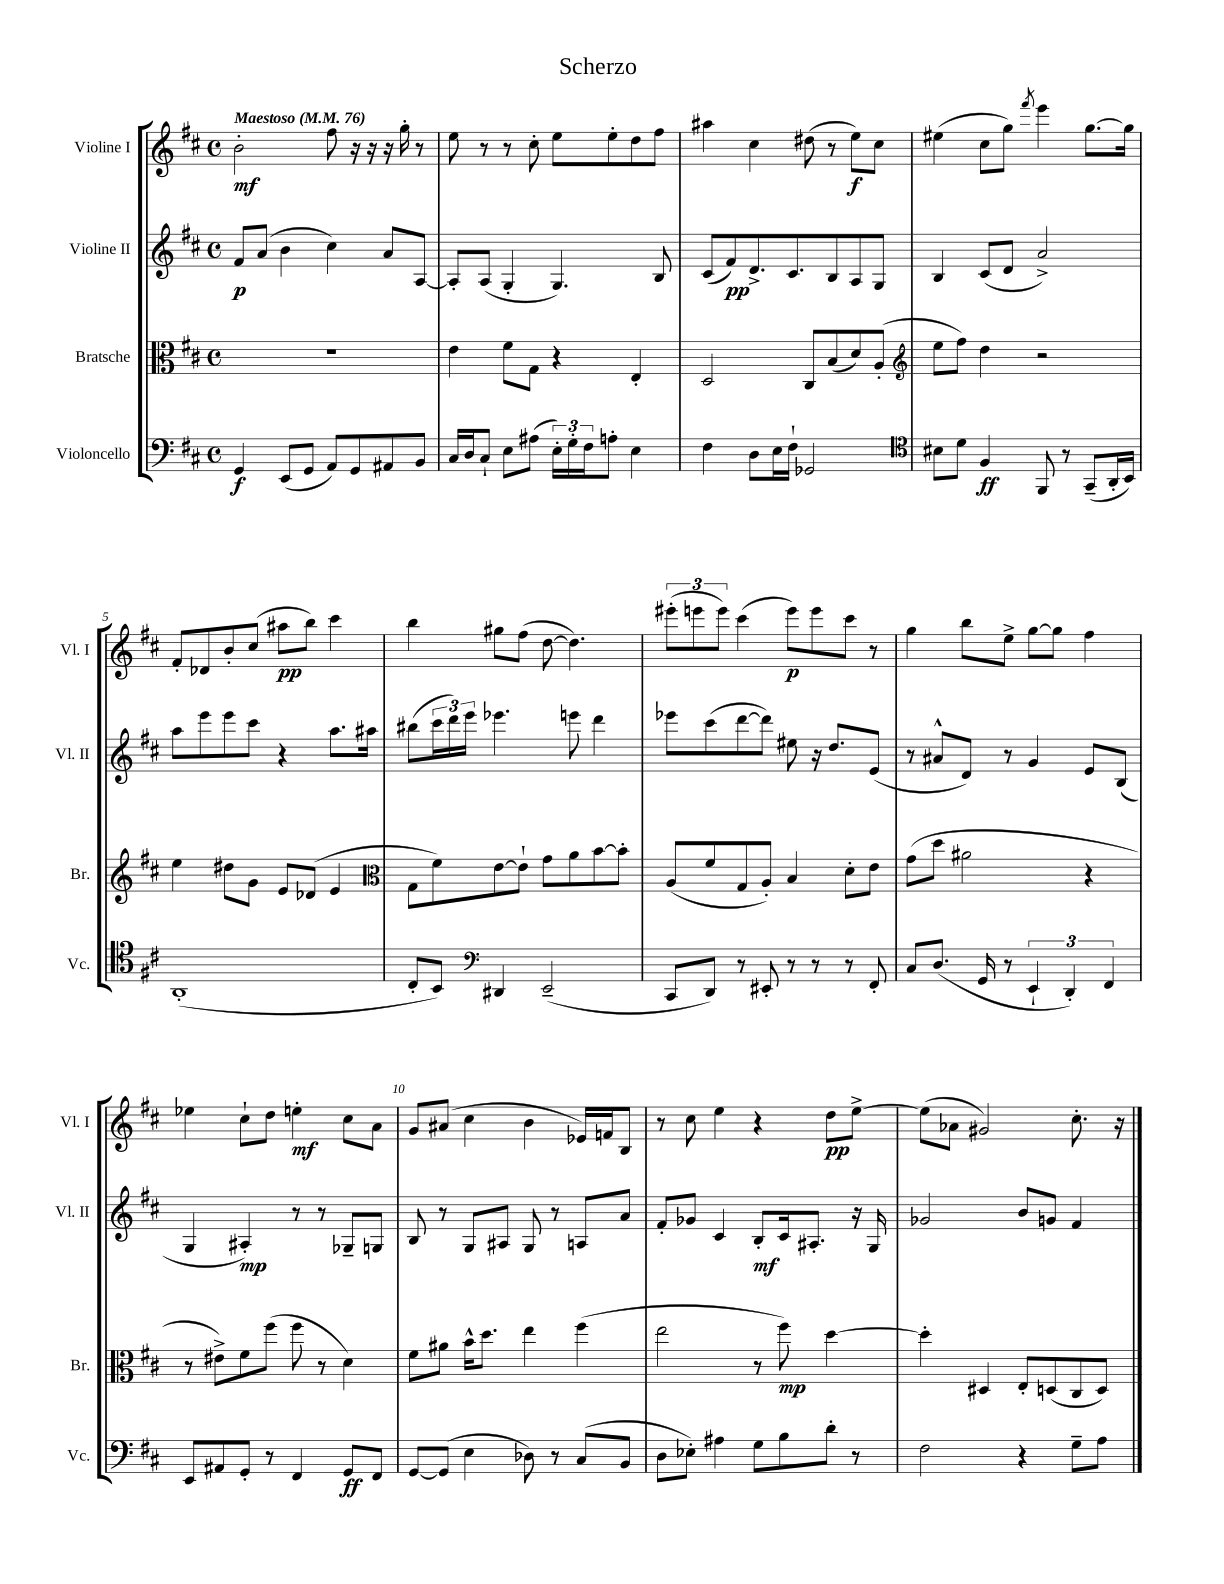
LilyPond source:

\header { title = "Scherzo" }
<<
\new StaffGroup <<
\new Staff = "s0" \with { instrumentName = "Violine I" shortInstrumentName = "Vl. I" } {
    \clef treble \key d \major \defaultTimeSignature \time 4/4 \tempo "Maestoso" 4 = 76
    b'2-.\mf fis''8 r16 r16 r16 g''16-. r8 |
    e''8 r8 r8 cis''8-. e''8 e''8-. d''8 fis''8 |
    ais''4 cis''4 dis''8( r8 e''8\f) cis''8 |
    eis''4( cis''8 g''8) \acciaccatura { fis'''8 } e'''4 g''8.~ g''16 |
    fis'8-. des'8 b'8-. cis''8( ais''8\pp b''8) cis'''4 |
    b''4 gis''8 fis''8( d''8~ d''4.) |
    \tuplet 3/2 { eis'''8-.( e'''8 e'''8) } cis'''4( e'''8\p) e'''8 cis'''8 r8 |
    g''4 b''8 e''8-> g''8~ g''8 fis''4 |
    ees''4 cis''8-! d''8 e''4-.\mf cis''8 a'8 |
    g'8 ais'8( cis''4 b'4 ees'16) f'16 b8 |
    r8 cis''8 e''4 r4 d''8\pp e''8~-> |
    e''8( aes'8 gis'2) cis''8.-. r16 \bar "|." |
}
\new Staff = "s1" \with { instrumentName = "Violine II" shortInstrumentName = "Vl. II" } {
    \clef treble \key d \major \defaultTimeSignature \time 4/4
    fis'8\p a'8( b'4 cis''4) a'8 a8~ |
    a8-. a8( g4-. g4.) b8 |
    cis'8( fis'8\pp) d'8.-> cis'8. b8 a8 g8 |
    b4 cis'8( d'8 a'2->) |
    a''8 e'''8 e'''8 cis'''8 r4 a''8. ais''16 |
    bis''8( \tuplet 3/2 { cis'''16 d'''16) e'''16 } ees'''4. e'''8 d'''4 |
    ees'''8 cis'''8( d'''8~ d'''8) eis''8 r16 d''8. e'8( |
    r8 ais'8-^ d'8) r8 g'4 e'8 b8( |
    g4 ais4-.\mp) r8 r8 ges8-- g8 |
    b8 r8 g8 ais8 g8 r8 a8 a'8 |
    fis'8-. ges'8 cis'4 b8-.\mf cis'16 ais8.-. r16 g16 |
    ges'2 b'8 g'8 fis'4 \bar "|." |
}
\new Staff = "s2" \with { instrumentName = "Bratsche" shortInstrumentName = "Br." } {
    \clef alto \key d \major \defaultTimeSignature \time 4/4
    r1 |
    e'4 fis'8 g8 r4 e4-. |
    d2 cis8 b8( d'8) a8-.( |
    \clef treble e''8 fis''8) d''4 r2 |
    e''4 dis''8 g'8 e'8 des'8( e'4 |
    \clef alto g8 fis'8) e'8~ e'8-! g'8 a'8 b'8~ b'8-. |
    a8( fis'8 g8 a8-.) b4 d'8-. e'8 |
    g'8( d''8 ais'2 r4 |
    r8 eis'8->) fis'8 fis''8( fis''8 r8 d'4) |
    fis'8 ais'8 b'16-^ d''8. e''4 fis''4( |
    e''2 r8 fis''8\mp) d''4~ |
    d''4-. dis4 e8-. d8( cis8 d8) \bar "|." |
}
\new Staff = "s3" \with { instrumentName = "Violoncello" shortInstrumentName = "Vc." } {
    \clef bass \key d \major \defaultTimeSignature \time 4/4
    g,4\f e,8( g,8 a,8) g,8 ais,8 b,8 |
    cis16 d16 cis8-! e8 ais8( \tuplet 3/2 { e16-.) g16-. fis16 } a8-. e4 |
    fis4 d8 e16 fis16-! ges,2 |
    \clef tenor bis8 d'8 fis4\ff fis,8 r8 g,8--( a,16-. b,16) |
    a,1-.( |
    cis8-. b,8) \clef bass dis,4 e,2--( |
    cis,8 d,8) r8 eis,8-. r8 r8 r8 fis,8-. |
    cis8 d8.( g,16 r8 \tuplet 3/2 { e,4-! d,4-.) fis,4 } |
    e,8 ais,8 g,8-. r8 fis,4 g,8\ff fis,8 |
    g,8~ g,8( e4 des8) r8 cis8( b,8 |
    d8 ees8-.) ais4 g8 b8 d'8-. r8 |
    fis2 r4 g8-- a8 \bar "|." |
}
>>
>>
\layout { \context { \Score \override BarNumber.break-visibility = ##(#f #t #t) barNumberVisibility = #(every-nth-bar-number-visible 5) } }
